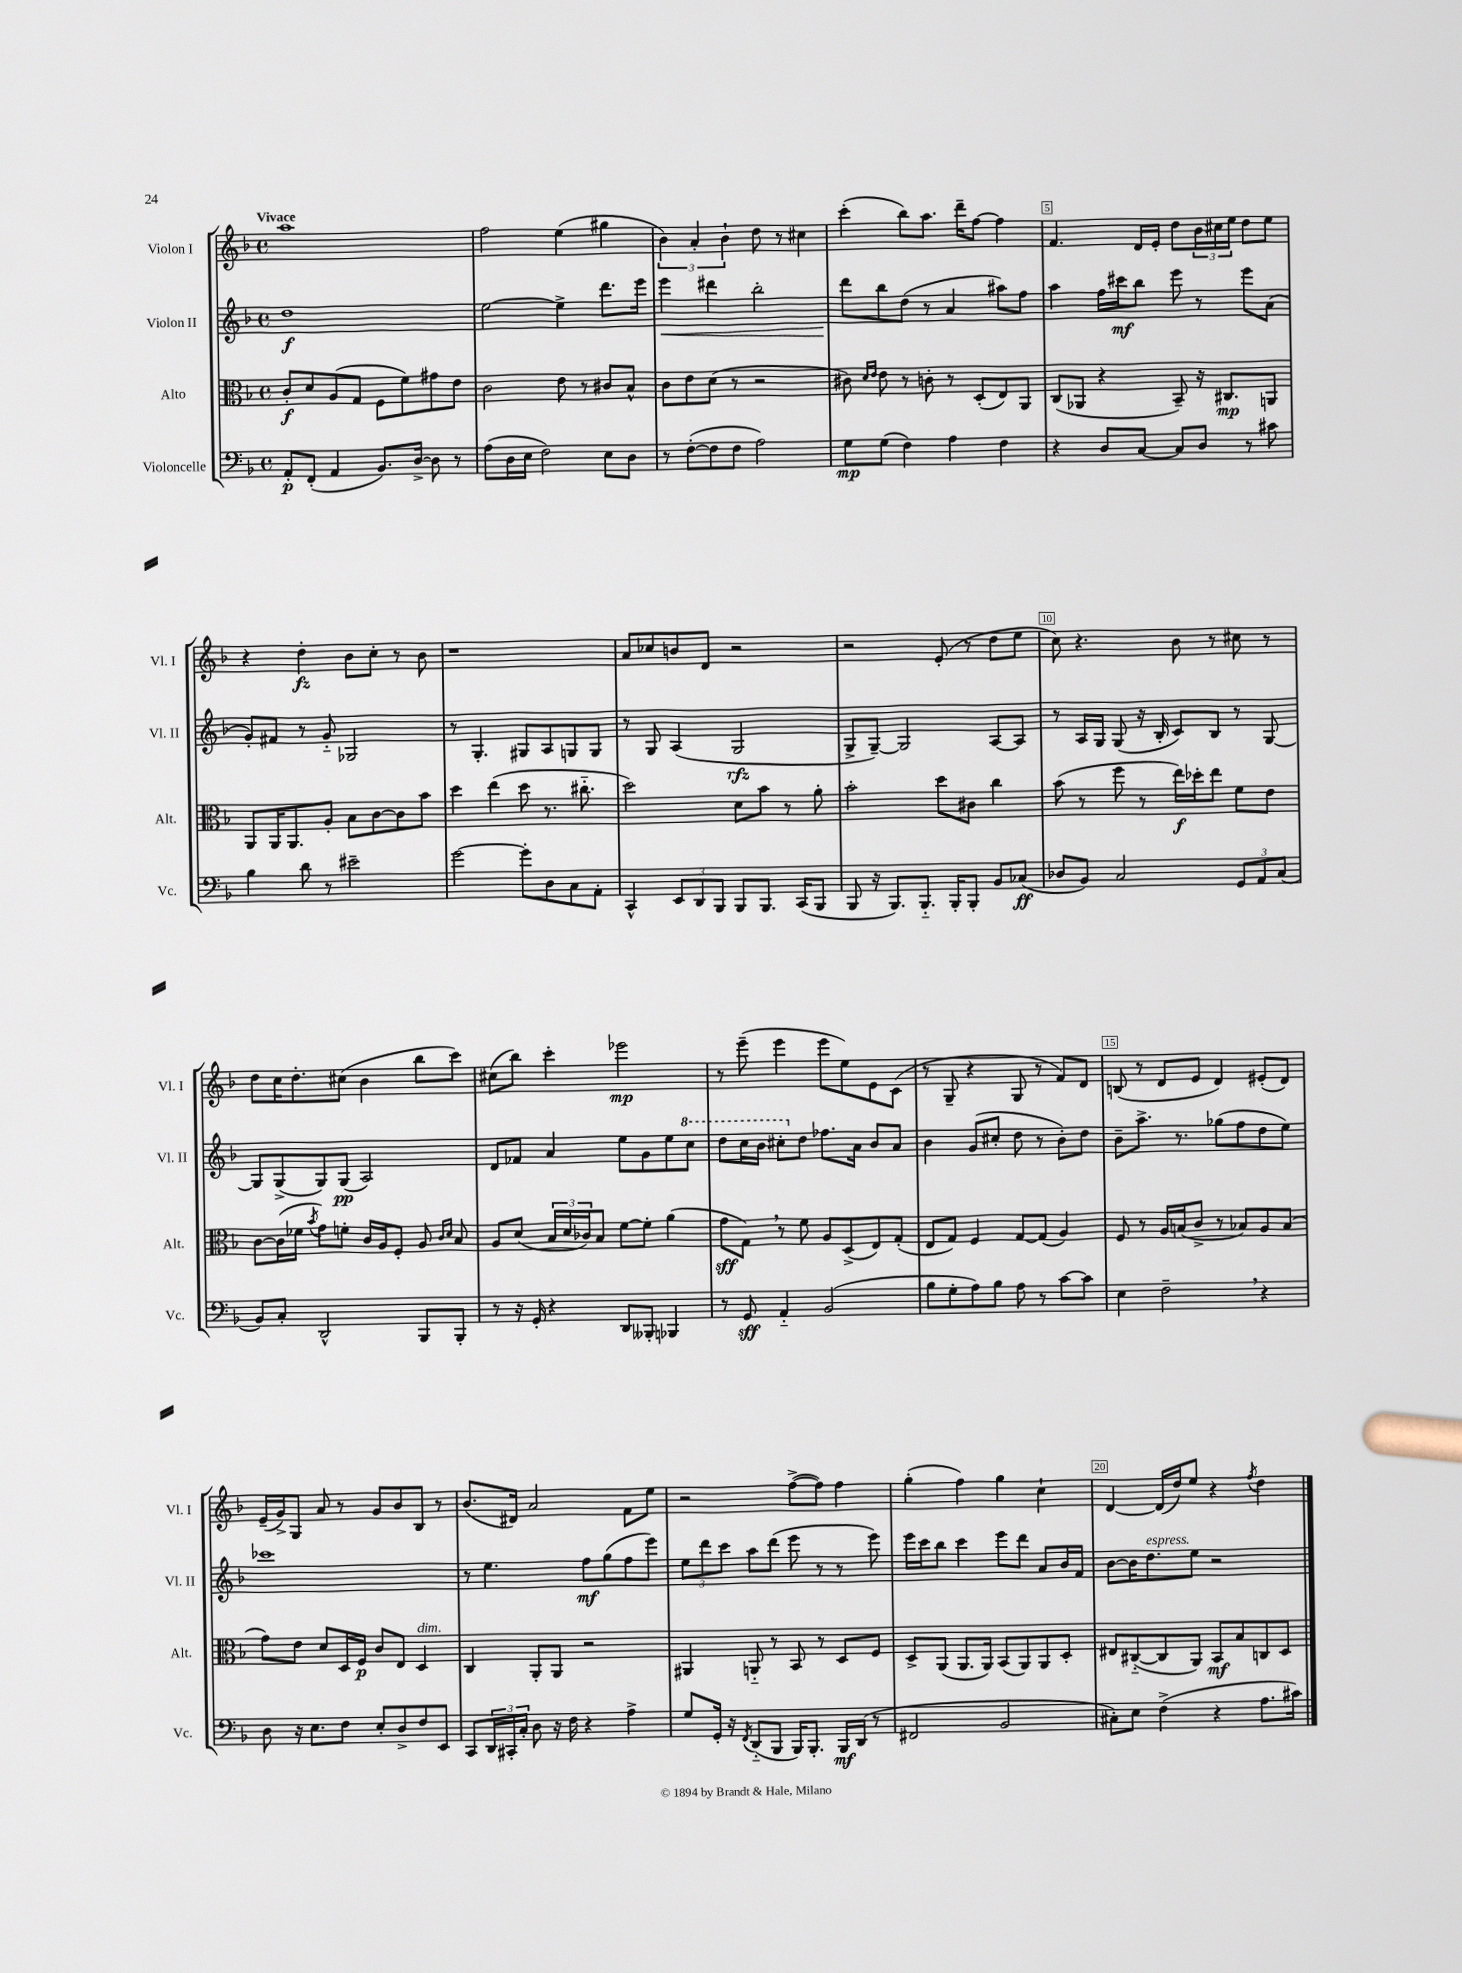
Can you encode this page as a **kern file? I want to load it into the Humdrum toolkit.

**kern	**kern	**kern	**kern
*staff4	*staff3	*staff2	*staff1
*clefF4	*clefC3	*clefG2	*clefG2
*k[b-]	*k[b-]	*k[b-]	*k[b-]
*M4/4	*M4/4	*M4/4	*M4/4
*met(c)	*met(c)	*met(c)	*met(c)
8AA'	8c'	1dd	1aa
(8FF'	8d	.	.
4AA	(8A	.	.
.	8G	.	.
8.BB-)	8F	.	.
.	8f)	.	.
[16D^	.	.	.
8D]	8g#	.	.
8r	8e	.	.
=	=	=	=
(8A	2c	[2ee	2ff
16D	.	.	.
16E	.	.	.
2F)	.	.	.
.	8e	4ee^]	(4ee
.	8r	.	.
8E	8c#	8.ddd	4gg#
8D	8B-^^	.	.
.	.	16eee	.
=	=	=	=
8r	8c	4eee	6b-)
([8F'	8e	.	.
.	.	.	6a'
8F]	(8d	4ddd#	.
.	.	.	6b-`
8F	8r	.	.
2A)	2r	2bb-'	8dd
.	.	.	8r
.	.	.	4cc#
=	=	=	=
8G	8c#)	8ddd	(4ccc'
.	16qqd	.	.
.	16qqe	.	.
(8G	8e	8bb-	.
4F)	8r	(8dd	8bb-)
.	8c'	8r	8.aa
4A	8r	4a	.
.	.	.	16ddd~
.	(8D'	.	[8ff
4F	8E)	8aa#)	4ff]
.	8AA	8ff	.
=	=	=	=
4r	(8C	4aa	4.f
.	8AA-	.	.
8D	4r	16ff	.
.	.	16ccc#	.
[8C	.	8bb-	16d
.	.	.	16e'
8C]	8BB-~)	8eee	8dd
8D	16r	8r	24b-
.	.	.	24cc#
.	8.C#	.	.
.	.	.	24ee
8r	.	8eee	8dd
8c#	8AA	(8a	8ee
=	=	=	=
4B-	8AA	8g')	4r
.	16AA	8f#	.
.	8.AA	.	.
8d	.	8r	4dd'
8r	8A'	8g'~	.
2e#~	8B-	2G-	8b-
.	[8c	.	8cc'
.	8c]	.	8r
.	8b-	.	8b-
=	=	=	=
[2g	4dd	8r	1r
.	.	4.G'	.
.	(4ee	.	.
8g']	8dd	8G#	.
8D	8.r	8A	.
8C	.	8G	.
.	8.cc#'~	.	.
8AA'	.	8G	.
=	=	=	=
4CC^^	2dd)	8r	8a
.	.	8G	8cc-
12EE	.	(4A	8b
12DD	.	.	.
.	.	.	8d
12BBB-	.	.	.
8BBB-	8d	2G	2r
8.BBB-	8b-	.	.
.	8r	.	.
(16CC	.	.	.
8BBB-	8a'	.	.
=	=	=	=
8BBB-	2b-'	8G^	2r
16r	.	[8G~)	.
8.BBB-)	.	.	.
.	.	2G]	.
8.BBB-'~	.	.	.
.	8dd	.	(8e'
16BBB-'	.	.	.
8BBB-'	8c#	.	8r
8BB-	4cc	[8A	8dd
(8C-	.	8A]	8ee
=	=	=	=
8D-	(8b-	8r	8cc)
8BB-)	8r	16A	4.r
.	.	16G	.
2C	8ff	(8G	.
.	8r	16r	.
.	.	16B-'	.
.	16ee)	8c)	8b-
.	16dd-'	.	.
.	8ee	8B-	8r
12GG	8f	8r	8cc#
12AA	.	.	.
.	8e	[8G	8r
(12C	.	.	.
=	=	=	=
8BB-)	[8c	8G]	8dd
8C'	(16c]	(8G^	16cc
.	16f-	.	8.dd'
.	8qb-	.	.
2DD^^	8g)	8G)	.
.	8f'	(8G	(8cc#
.	16c	2A)	4b-
.	16A	.	.
.	8F'	.	.
8BBB-	8A	.	8bb-
.	16qqc	.	.
.	16qqd	.	.
8BBB-'	8B-	.	8ccc)
=	=	=	=
8r	8A	8d	(8cc#
16r	(8d	8f-	8bb-)
16GG'	.	.	.
4r	24B-	4a	4ccc'
.	24d	.	.
.	24c-)	.	.
.	8B-	.	.
8DD	[8f	8ee	2eee-
8BBB--'	8f']	8g	.
4BBB-	(4a	8ee	.
.	.	8ccc	.
=	=	=	=
8r	8g	8ddd	8r
8GG	8G)	16ccc	(8eee~
.	.	16bb-	.
4AA'~	8r	8ccc#'	4eee
.	8f	8dd	.
(2BB-	8A	8.ff-	8eee
.	(8D^	.	8ee)
.	.	16a	.
.	8E)	8b-	8e
.	(8G'	8a	(8c
=	=	=	=
8B-	8E	4b-	8r
8G'	8G)	.	8G~
8A)	4F	(8g	4r
8B-	.	8cc#'	.
8A	[8G	8dd	8G
8r	(8G]	8r	8r
[8c	4A)	8b-')	8f)
8c]	.	8dd	8d
=	=	=	=
4E	8F	8b-~	(8B
.	8r	8.aa^	8r
2F~	16A	.	8d
.	(16B	8.r	.
.	8c^	.	8e
.	8r	(8gg-	4d)
.	8B-)	8ff	.
4r	8A	8dd	(8e#'
.	(8B-	8ee)	8d)
=	=	=	=
8D	8g)	1ccc-	(16e~
.	.	.	16g^)
16r	8e	.	8G
8.E	.	.	.
.	8d	.	8a
8F	16D	.	8r
.	16F	.	.
8E'	8c	.	8g
8D^	8E	.	8b-
8F	4D	.	8B-
8EE	.	.	8r
=	=	=	=
8CC	4C	8r	(8.b-
24DD	.	4.ee	.
24CC#'	.	.	.
.	.	.	16d#)
24C'	.	.	.
8D	8AA'	.	2a
16r	8AA	.	.
16F	.	.	.
4r	2r	8ff	.
.	.	(8gg	.
4A^	.	8ff	8f
.	.	8eee)	8ee
=	=	=	=
8G	4AA#	12ee	2r
.	.	12ddd	.
16GG'	.	.	.
.	.	12ccc	.
16r	.	.	.
8qFF	.	.	.
(8DD'~	8AA'~	8aa	.
8BBB-	8r	(8ddd	.
16BBB-)	8BB-	8eee	([8ff^
8.BBB-'	.	.	.
.	8r	8r	8ff])
16BBB-	8D	8r	4ff
(16DD	.	.	.
8r	8F	8eee)	.
=	=	=	=
2FF#	8D^	16eee	(4gg'
.	.	16ccc	.
.	(8AA	8bb-	.
.	8.AA	4ccc	4ff)
.	16AA)	.	.
2BB-	(8BB-	8eee	4gg
.	8AA)	8ddd	.
.	8AA	8a	4cc`
.	8D'	16b-	.
.	.	16f	.
=	=	=	=
8C#')	8E#	[8b-	[4d
8E	([8C#'~	16b-]	.
.	.	8.dd	.
(4F^	8C#]	.	(16d]
.	.	.	16dd)
.	8AA)	8ee	8ee
4r	8BB-	2r	4r
.	8B-	.	.
.	.	.	8qff
8.A	8C	.	4dd
.	8D	.	.
16c#)	.	.	.
==	==	==	==
*-	*-	*-	*-
